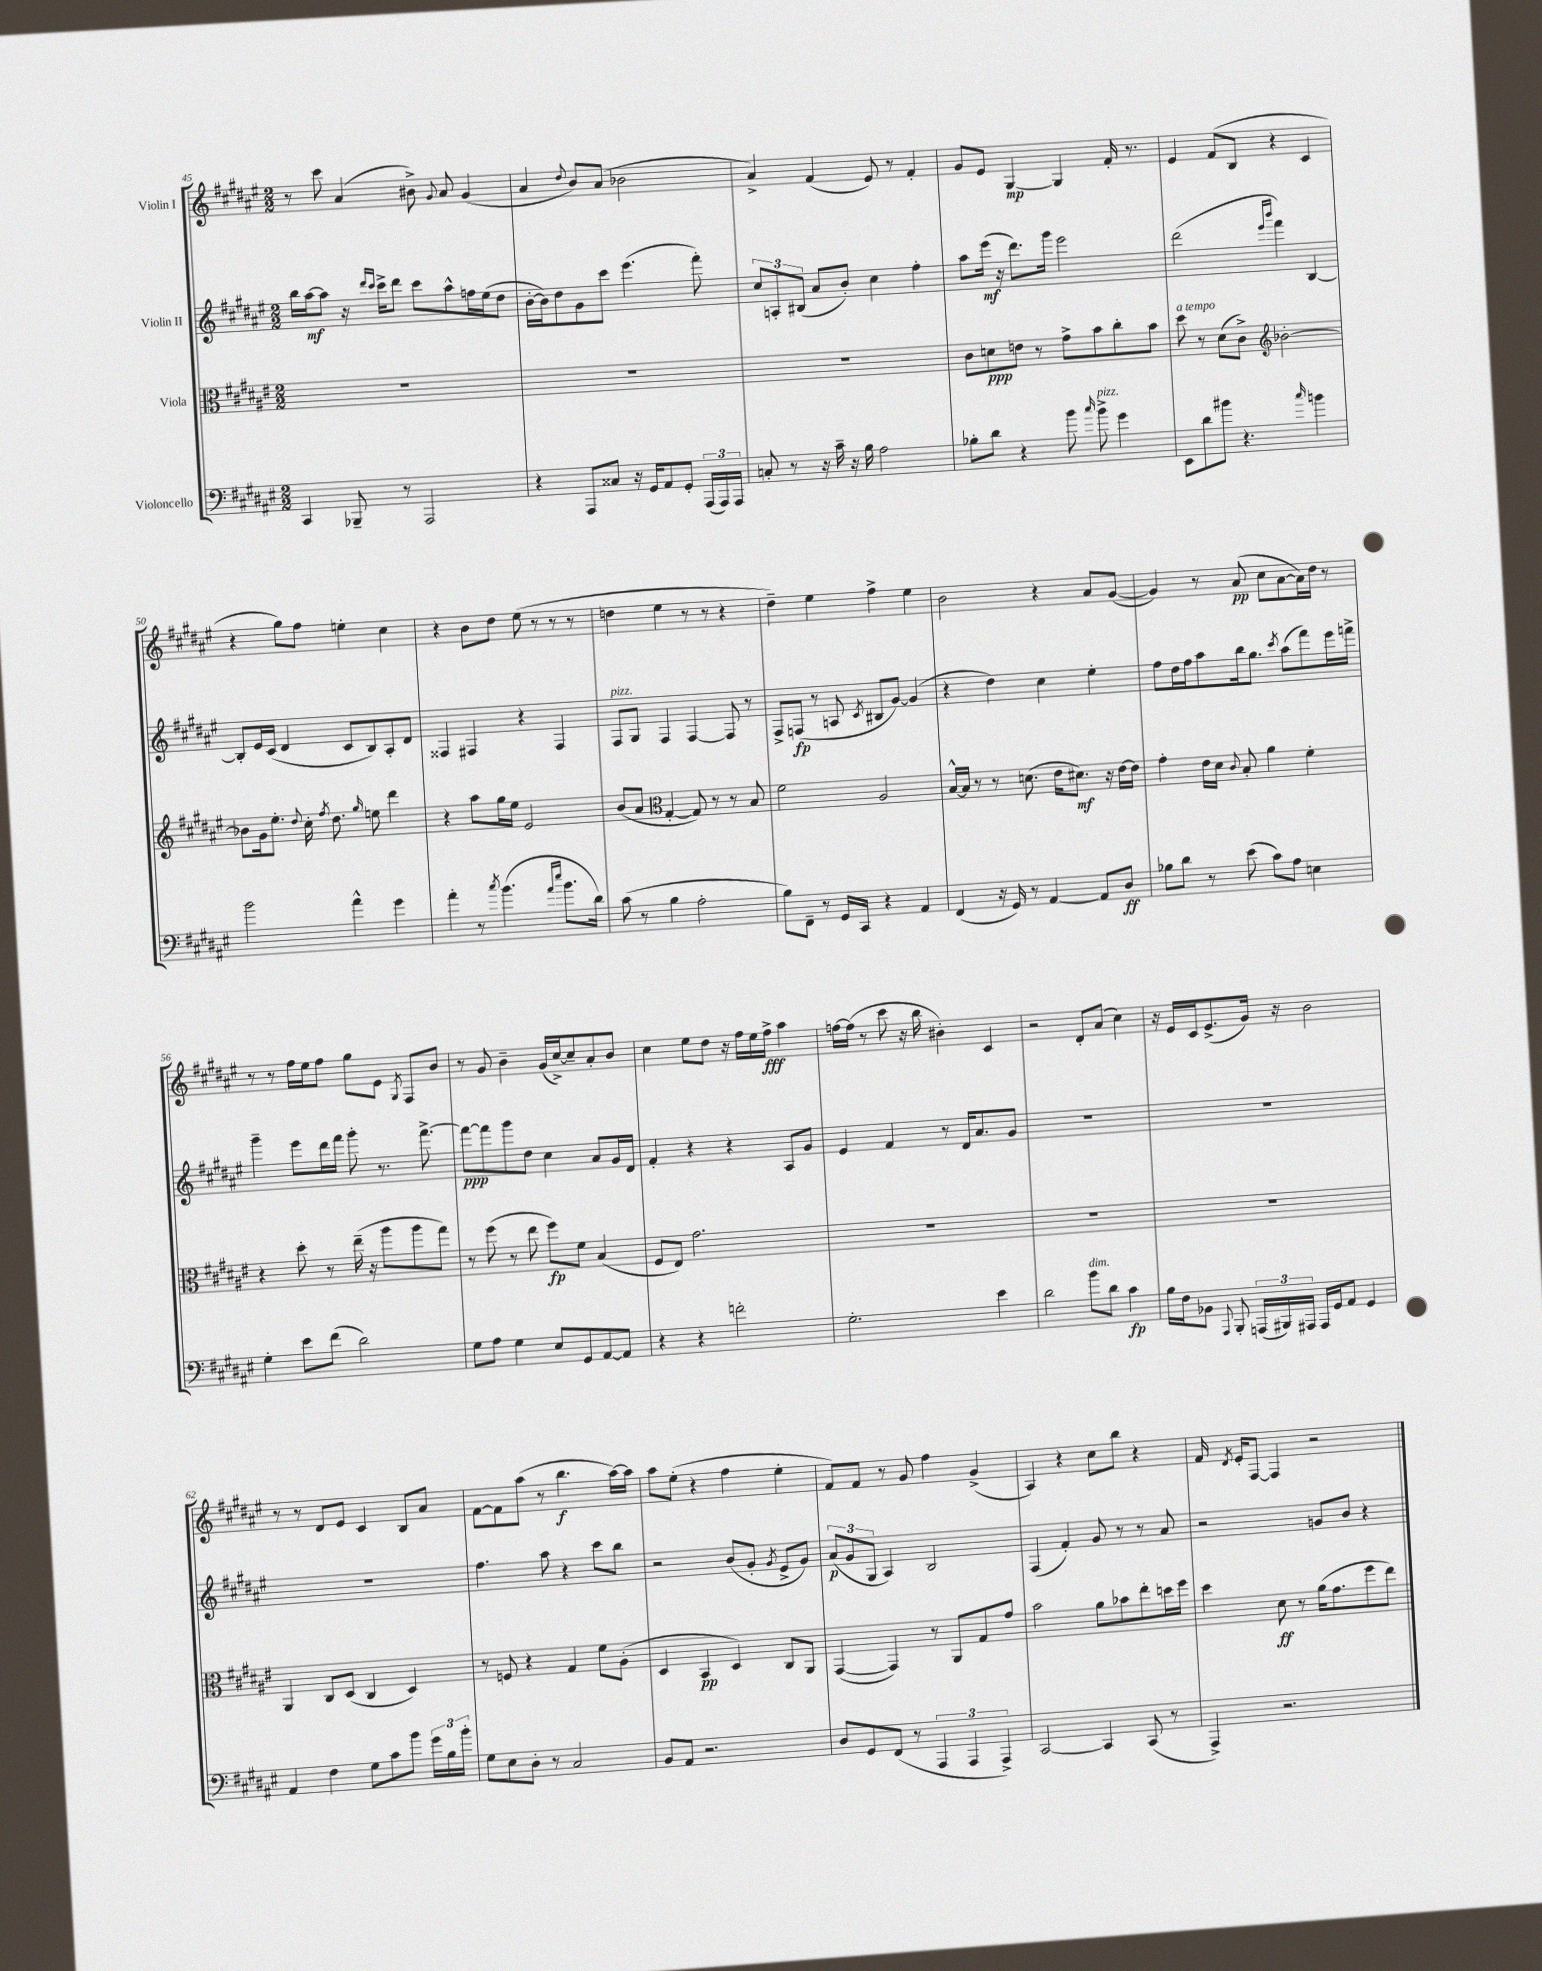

**kern	**dynam	**kern	**dynam	**kern	**dynam	**kern	**dynam
*part4	*part4	*part3	*part3	*part2	*part2	*part1	*part1
*staff4	*staff4	*staff3	*staff3	*staff2	*staff2	*staff1	*staff1
*I"Violoncello	*	*I"Viola	*	*I"Violin II	*	*I"Violin I	*
*clefF4	*	*clefC3	*	*clefG2	*	*clefG2	*
*k[f#c#g#d#a#e#]	*	*k[f#c#g#d#a#e#]	*	*k[f#c#g#d#a#e#]	*	*k[f#c#g#d#a#e#]	*
*M2/2	*	*M2/2	*	*M2/2	*	*M2/2	*
=45	=45	=45	=45	=45	=45	=45	=45
4CC#/	.	1r	.	16bb\LL	.	8r	.
.	.	.	.	[16aa#\J	mf	.	.
.	.	.	.	8aa#\J]	.	8ccc#\	.
8BBB-X~/	.	.	.	16r	.	(4a#/	.
.	.	.	.	16qqddd#/LL	.	.	.
.	.	.	.	16qqccc#/JJ	.	.	.
.	.	.	.	16ccc#^\KL	.	.	.
8r	.	.	.	8ddd#\J	.	.	.
2AAA#/	.	.	.	8ccc#\L	.	8b#X^\)	.
.	.	.	.	.	.	8qqg#/	.
.	.	.	.	8aa#^^\	.	8a#/	.
.	.	.	.	16ffn\L	.	(4g#/	.
.	.	.	.	(16ee#\J	.	.	.
.	.	.	.	8dd#\J	.	.	.
=46	=46	=46	=46	=46	=46	=46	=46
4r	.	1r	.	[16b'\LL	.	4a#/	.
.	.	.	.	16b\J])	.	.	.
.	.	.	.	8dd#\	.	.	.
.	.	.	.	.	.	8qqdd#/	.
8AAA#/L	.	.	.	8g#\	.	8b/L)	.
8C##X/J	.	.	.	8ccc#\J	.	(8a#/J	.
16r	.	.	.	(4.eee#\	.	2b-X\	.
16GG#/KL	.	.	.	.	.	.	.
8AA#/	.	.	.	.	.	.	.
8GG#'/J	.	.	.	.	.	.	.
(24AAA#/LL	.	.	.	8fff#'\)	.	.	.
24AAA#/)	.	.	.	.	.	.	.
24AAA#/JJ	.	.	.	.	.	.	.
=47	=47	=47	=47	=47	=47	=47	=47
8Cn'/	.	1r	.	12cc#/L	.	4a#^/)	.
.	.	.	.	12An'/	.	.	.
8r	.	.	.	.	.	.	.
.	.	.	.	(12B#X/J	.	.	.
16r	.	.	.	8a#/L	.	(4f#/	.
16c#~\	.	.	.	.	.	.	.
16r	.	.	.	8b'/J)	.	.	.
16B\	.	.	.	.	.	.	.
2A#\	.	.	.	4cc#\	.	8e#/)	.
.	.	.	.	.	.	8r	.
.	.	.	.	4ff#'\	.	4f#'/	.
=48	=48	=48	=48	=48	=48	=48	=48
8B-X'\L	.	8c#\L	.	8aa#\L	.	8g#/L	.
8d#\J	.	8dn\	ppp	(16eee#\Jk	mf	8e#/J	.
.	.	.	.	16r	.	.	.
4r	.	8en\J	.	8.ddd#\L)	.	[4G#/	mp
.	.	8r	.	.	.	.	.
.	.	.	.	16ggg#\Jk	.	.	.
8b\	.	8g#^\L	.	2eee#\	.	4G#/]	.
16qqcc#/	.	.	.	.	.	.	.
!LO:TX:a:i:t=pizz.	!	!	!	!	!	!	!
8b^\	.	8b\	.	.	.	.	.
4g#\	.	8cc#'\	.	.	.	16f#'/	.
.	.	.	.	.	.	8.r	.
.	.	8b\J	.	.	.	.	.
=49	=49	=49	=49	=49	=49	=49	=49
!	!	!LO:TX:a:i:t=a tempo	!	!	!	!	!
8EE#\L	.	8dd#\	.	(2ddd#\	.	4e#/	.
8d#\	.	8r	.	.	.	.	.
8b#X\J	.	(8d#\L	.	.	.	(8f#/L	.
4.r	.	8c#^\J)	.	.	.	8B/J	.
*	*	*clefG2	*	*	*	*	*
.	.	.	.	16qqeee#/LL	.	.	.
.	.	.	.	16qqbbb/JJ	.	.	.
.	.	[2b-X'\	.	4fff#\)	.	4r	.
16qqcc#/	.	.	.	.	.	.	.
4bn\	.	.	.	[4B/	.	4c#/	.
!!LO:LB:g=z
=50	=50	=50	=50	=50	=50	=50	=50
2b\	.	8b-X\L]	.	8B'/L]	.	4r	.
.	.	16g#\k	.	16e#/L	.	.	.
.	.	8.ee#'\J	.	(16c#/JJ	.	.	.
.	.	.	.	4d#/	.	8gg#\L)	.
.	.	8qqdd#/	.	.	.	.	.
.	.	16cc#'\	.	.	.	8ff#\J	.
.	.	8qff#/	.	.	.	.	.
.	.	8.dd#\	.	.	.	.	.
4a#^^\	.	.	.	8c#/L	.	4een'\	.
.	.	16qqgg#/	.	.	.	.	.
.	.	8een\	.	8B/)	.	.	.
4g#\	.	4ddd#\	.	8A#'/	.	4cc#\	.
.	.	.	.	8d#/J	.	.	.
=51	=51	=51	=51	=51	=51	=51	=51
4a#'\	.	4r	.	4F##X/	.	4r	.
8r	.	8aa#\L	.	4F#X/	.	8b\L	.
8qcc#/	.	.	.	.	.	.	.
(4.b\	.	16gg#\L	.	.	.	8dd#\J	.
.	.	16ee#\JJ	.	.	.	.	.
.	.	2e#/	.	4r	.	(8ee#\	.
.	.	.	.	.	.	8r	.
16qqa#/LL	.	.	.	.	.	.	.
16qqee#/JJ	.	.	.	.	.	.	.
8.b\L	.	.	.	4F#/	.	8r	.
.	.	.	.	.	.	8r	.
16d#\Jk)	.	.	.	.	.	.	.
=52	=52	=52	=52	=52	=52	=52	=52
!	!	!	!	!LO:TX:a:i:t=pizz.	!	!	!
(8c#\	.	(8b/L	.	8F#/L	.	4ddn\	.
8r	.	8a#/J	.	8G#/J	.	.	.
*	*	*clefC3	*	*	*	*	*
4B\	.	[4G#'/	.	4F#/	.	4ee#\	.
2A#'\	.	8G#/])	.	[4F#/	.	8r	.
.	.	8r	.	.	.	8r	.
.	.	8r	.	8F#/]	.	4r	.
.	.	8B/	.	8r	.	.	.
=53	=53	=53	=53	=53	=53	=53	=53
8B\L)	.	2f#\	.	8F#^/L	.	4dd#~\)	.
8FF#~\J	.	.	.	(8Fn/J	fp	.	.
8r	.	.	.	8r	.	4ee#\	.
16GG#/LL	.	.	.	8An/	.	.	.
16CC#/JJ	.	.	.	.	.	.	.
.	.	.	.	8qc#/	.	.	.
4r	.	2A#/	.	8B#X/L	.	4ff#^\	.
.	.	.	.	[8g#/J)	.	.	.
4AA#/	.	.	.	(4g#/]	.	4ee#\	.
=54	=54	=54	=54	=54	=54	=54	=54
(4FF#/	.	[16B^^/LL	.	4r	.	2b\	.
.	.	16B/JJ]	.	.	.	.	.
.	.	8r	.	.	.	.	.
16r	.	8r	.	4dd#\)	.	.	.
16GG#/)	.	.	.	.	.	.	.
8r	.	(8.dn\	.	.	.	.	.
[4AA#/	.	.	.	4cc#\	.	4r	.
.	.	16e#\KL	.	.	.	.	.
.	.	8.d#X\J)	mf	.	.	.	.
8AA#/L]	.	.	.	4ee#'\	.	8a#/L	.
.	.	16r	.	.	.	.	.
8D#/J	ff	[16e#\LL	.	.	.	([8g#/J	.
.	.	16e#\JJ]	.	.	.	.	.
=55	=55	=55	=55	=55	=55	=55	=55
8B-X\L	.	4g#'\	.	8ff#\L	.	4g#/])	.
8d#\J	.	.	.	16dd#\L	.	.	.
.	.	.	.	16ff#\J	.	.	.
8r	.	16e#\LL	.	8aa#\	.	8r	.
.	.	16d#\JJ	.	.	.	.	.
.	.	8qqc#/	.	.	.	.	.
(8e#\	.	8B'/	.	16bb\k	.	(8a#/	pp
.	.	.	.	8.gg#\J	.	.	.
8c#\L)	.	4a#\	.	.	.	8cc#\L	.
.	.	.	.	8qccc#/	.	.	.
8A#\J	.	.	.	(8aa#\L	.	[8a#\	.
4En\	.	4f#'\	.	8fff#\)	.	16a#\L])	.
.	.	.	.	.	.	16dd#\JJ	.
.	.	.	.	16eee#\L	.	8r	.
.	.	.	.	16fffn^\JJ	.	.	.
!!LO:LB:g=z
=56	=56	=56	=56	=56	=56	=56	=56
4G#'\	.	4r	.	4ggg#~\	.	8r	.
.	.	.	.	.	.	8r	.
8e#\L	.	8dd#'\	.	8eee#\L	.	16ff#\LL	.
.	.	.	.	.	.	16ee#\J	.
(8f#\J	.	8r	.	16ddd#\L	.	8ff#\J	.
.	.	.	.	16fff#\JJ	.	.	.
2d#\)	.	(16ee#~\	.	8ggg#'\	.	8gg#\L	.
.	.	16r	.	.	.	.	.
.	.	8aa#\L	.	8.r	.	8e#\J	.
.	.	.	.	.	.	8qG#/	.
.	.	8aa#\	.	.	.	8F#/L	.
.	.	.	.	[8.fff#^\	.	.	.
.	.	8gg#\J)	.	.	.	8b/J	.
=57	=57	=57	=57	=57	=57	=57	=57
8G#\L	.	8r	.	8fff#\L_	ppp	8r	.
8A#\J	.	(8ff#\	.	8fff#\]	.	8g#/	.
4G#\	.	8r	.	8ggg#\	.	4b~\	.
.	.	8ee#\	.	8dd#\J	.	.	.
8E#/L	.	8ff#\L)	fp	4cc#\	.	(16g#/LL	.
.	.	.	.	.	.	[16cc#^/J)	.
8GG#/	.	8f#\J	.	.	.	8cc#~/]	.
[8AA#/	.	(4B/	.	8a#/L	.	8a#'/	.
8AA#/J]	.	.	.	16g#/L	.	8b/J	.
.	.	.	.	16d#/JJ	.	.	.
=58	=58	=58	=58	=58	=58	=58	=58
4r	.	8F#/L	.	4f#'/	.	4cc#\	.
.	.	8E#/J)	.	.	.	.	.
4r	.	2.g#\	.	4r	.	8ee#\L	.
.	.	.	.	.	.	8dd#\J	.
2fn'\	.	.	.	4r	.	16r	.
.	.	.	.	.	.	16ff#\LL	.
.	.	.	.	.	.	16ee#\	.
.	.	.	.	.	.	16ff#^\JJ	fff
.	.	.	.	8A#/L	.	4aa#\	.
.	.	.	.	8g#/J	.	.	.
=59	=59	=59	=59	=59	=59	=59	=59
2.G#'\	.	1r	.	4e#/	.	[16ffn\LL	.
.	.	.	.	.	.	(16ff\JJ]	.
.	.	.	.	.	.	8r	.
.	.	.	.	4f#/	.	8ccc#\	.
.	.	.	.	.	.	16r	.
.	.	.	.	.	.	16bb\	.
.	.	.	.	8r	.	4b#X'\)	.
.	.	.	.	16d#/KL	.	.	.
.	.	.	.	8.a#/	.	.	.
4e#\	.	.	.	.	.	4c#/	.
.	.	.	.	8g#/J	.	.	.
=60	=60	=60	=60	=60	=60	=60	=60
2d#\	.	1r	.	1r	.	2r	.
!LO:TX:a:i:t=dim.	!	!	!	!	!	!	!
8b\L	.	.	.	.	.	8d#'/L	.
8d#\J	.	.	.	.	.	(8a#/J	.
4c#\	fp	.	.	.	.	4cc#\)	.
=61	=61	=61	=61	=61	=61	=61	=61
16B\LL	.	1r	.	1r	.	16r	.
16F#\J	.	.	.	.	.	16e#/LL	.
8BB-X\J	.	.	.	.	.	16c#/J	.
.	.	.	.	.	.	(8.e#^/	.
8qqAAA#/	.	.	.	.	.	.	.
8BBB'/	.	.	.	.	.	.	.
(24AAAn/LL	.	.	.	.	.	16g#/Jk)	.
24BBB#X/)	.	.	.	.	.	.	.
.	.	.	.	.	.	16r	.
24AAA#X/JJ	.	.	.	.	.	.	.
16AAA#/LL	.	.	.	.	.	2b\	.
16GG#/J	.	.	.	.	.	.	.
8AA#/J	.	.	.	.	.	.	.
4GG#/	.	.	.	.	.	.	.
!!LO:LB:g=z
=62	=62	=62	=62	=62	=62	=62	=62
4AA#/	.	4AA#/	.	1r	.	8r	.
.	.	.	.	.	.	8r	.
4F#\	.	8C#/L	.	.	.	8d#/L	.
.	.	(8D#/J	.	.	.	8e#/J	.
8G#\L	.	4C#/	.	.	.	4c#/	.
8c#\	.	.	.	.	.	.	.
8b\J	.	4D#/)	.	.	.	8B/L	.
24g#\LL	.	.	.	.	.	8a#/J	.
24B\	.	.	.	.	.	.	.
24b'\JJ	.	.	.	.	.	.	.
=63	=63	=63	=63	=63	=63	=63	=63
8G#\L	.	8r	.	4.ff#\	.	[8f#\L	.
8E#\	.	8Fn/	.	.	.	8f#\]	.
8D#'\J	.	4r	.	.	.	(8aa#\J	.
8r	.	.	.	8aa#\	.	8r	.
2C#/	.	4G#/	.	4r	.	4.bb\	f
.	.	8f#\L	.	8ccc#\L	.	.	.
.	.	(8A#'\J	.	8bb\J	.	[16aa#\LL)	.
.	.	.	.	.	.	16aa#\JJ]	.
=64	=64	=64	=64	=64	=64	=64	=64
8BB/L	.	4D#/	.	2r	.	8aa#\L	.
8AA#/J	.	.	.	.	.	(8ee#'\J	.
2.r	.	4BB/	pp	.	.	4r	.
.	.	4D#/)	.	(8b/L	.	4ff#\	.
.	.	.	.	8g#'/J	.	.	.
.	.	.	.	8qg#/	.	.	.
.	.	8C#/L	.	8e#^/L	.	4ee#'\	.
.	.	8AA#/J	.	8g#/J)	.	.	.
=65	=65	=65	=65	=65	=65	=65	=65
8D#/L	.	([4GG#/	.	(12a#/L	p	8f#/L)	.
.	.	.	.	12g#/	.	.	.
8GG#/	.	.	.	.	.	8f#/J	.
.	.	.	.	12G#/J	.	.	.
(8FF#/J	.	4GG#/])	.	4A#/)	.	8r	.
8r	.	.	.	.	.	8g#/	.
6AAA#/	.	8r	.	2B/	.	4ff#\	.
.	.	8AA#/L	.	.	.	.	.
6AAA#/	.	.	.	.	.	.	.
.	.	8G#/	.	.	.	(4g#^/	.
6AAA#^/)	.	.	.	.	.	.	.
.	.	8g#/J	.	.	.	.	.
=66	=66	=66	=66	=66	=66	=66	=66
[2CC#/	.	2b\	.	(4F#/	.	4A#/)	.
.	.	.	.	4f#'/)	.	4r	.
4CC#/]	.	8a#\L	.	8g#/	.	8cc#\L	.
.	.	8b-X\	.	8r	.	8bb\J	.
(8CC#/	.	8ee#'\	.	8r	.	4r	.
8r	.	16ddn\L	.	8a#/	.	.	.
.	.	16ff#\JJ	.	.	.	.	.
=67	=67	=67	=67	=67	=67	=67	=67
4AAA#^/)	.	4dd#\	.	2r	.	16f#/	.
.	.	.	.	.	.	8qd#/	.
.	.	.	.	.	.	16e#'/KL	.
.	.	.	.	.	.	[8F#/J	.
2.r	.	8d#\	ff	.	.	4F#/]	.
.	.	8r	.	.	.	.	.
.	.	(16a#\KL	.	8gn/L	.	2r	.
.	.	8.g#\	.	.	.	.	.
.	.	.	.	8b/J	.	.	.
.	.	8ff#\	.	4r	.	.	.
.	.	8ee#\J)	.	.	.	.	.
==	==	==	==	==	==	==	==
*-	*-	*-	*-	*-	*-	*-	*-
